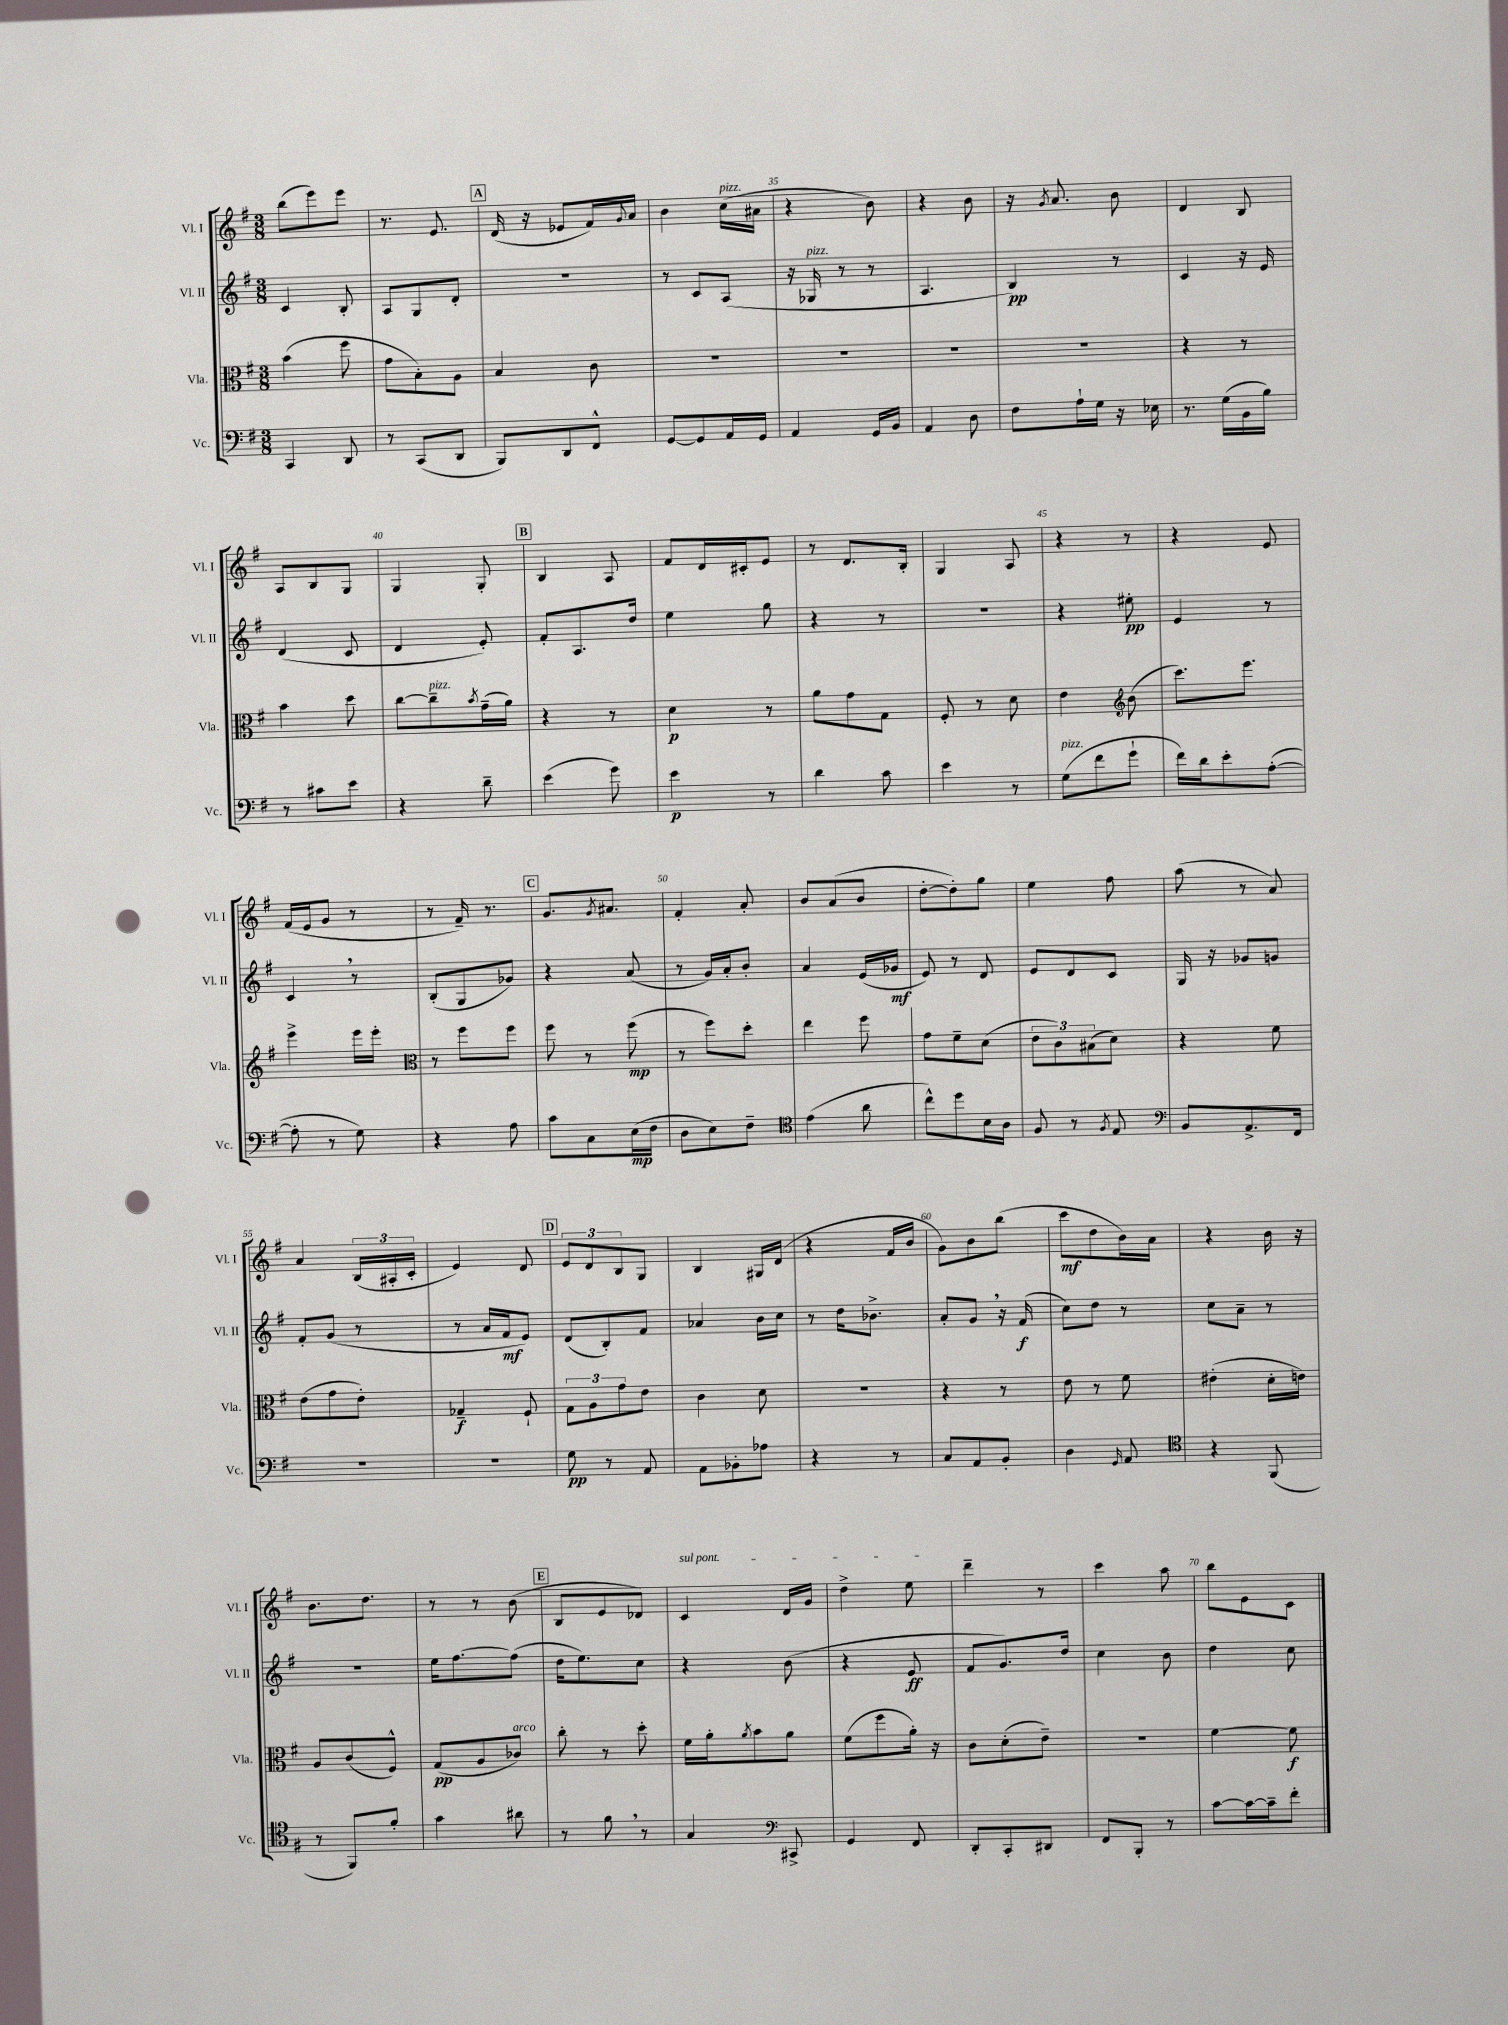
<<
\new StaffGroup <<
\new Staff = "s0" \with { instrumentName = "Vl. I" shortInstrumentName = "Vl. I" } {
    \clef treble \key g \major \numericTimeSignature \time 3/8
    b''8( e'''8) e'''8 |
    r8. e'8. |
    \mark \markup { \box "A" } d'16( r16 ees'8 fis'16) \appoggiatura { g'8 } a'16 |
    b'4 c''16^\markup { \italic "pizz." }( ais'16 |
    r4 b'8) |
    r4 b'8 |
    r16 \acciaccatura { g'8 } a'8. b'8 |
    d'4 b8 |
    a8 b8 g8 |
    g4 g8-. |
    \mark \markup { \box "B" } b4 a8 |
    fis'8 d'16 cis'16-. e'8 |
    r8 d'8. b16-. |
    g4 a8 |
    r4 r8 |
    r4 e'8 |
    fis'16( e'16 g'8 r8 |
    r8 fis'16--) r8. |
    \mark \markup { \box "C" } g'8. \acciaccatura { g'8 } ais'8. |
    fis'4-. a'8-. |
    b'8 a'8( b'8 |
    d''8~-. d''8-.) g''8 |
    e''4 fis''8 |
    a''8( r8 a'8) |
    a'4 \tuplet 3/2 { b16( ais16-. c'16-. } |
    e'4) d'8 |
    \mark \markup { \box "D" } \tuplet 3/2 { e'8 d'8 b8 } g8 |
    b4 gis16 d'16( |
    r4 fis'16 b'16 |
    g'8) b'8 b''8( |
    c'''8\mf d''8 b'16) a'16 |
    r4 b'16 r16 |
    b'8. d''8. |
    r8 r8 b'8( |
    \mark \markup { \box "E" } b8 e'8 des'8) |
    \once \override TextSpanner.bound-details.left.text = \markup { \italic "sul pont." } c'4\startTextSpan d'16 g'16 |
    d''4-> e''8\stopTextSpan |
    d'''4-- r8 |
    c'''4 a''8 |
    b''8 e'8 c'8 \bar "|." |
}
\new Staff = "s1" \with { instrumentName = "Vl. II" shortInstrumentName = "Vl. II" } {
    \clef treble \key g \major \numericTimeSignature \time 3/8
    c'4 b8-. |
    a8 g8 d'8-. |
    \mark \markup { \box "A" } R4. |
    r8 c'8 a8( |
    r16 ges16^\markup { \italic "pizz." } r8 r8 |
    a4. |
    b4\pp) r8 |
    c'4 r16 e'16 |
    d'4( c'8 |
    d'4 e'8-.) |
    \mark \markup { \box "B" } fis'8-. a8. d''16 |
    e''4 g''8 |
    r4 r8 |
    R4. |
    r4 eis''8-.\pp |
    e'4 r8 |
    c'4 \breathe r8 |
    b8-.( g8 ges'8) |
    \mark \markup { \box "C" } r4 a'8( |
    r8 g'16) a'16-. b'8-. |
    a'4 e'16( ges'16\mf |
    e'8) r8 d'8 |
    e'8 d'8 c'8 |
    g16 r16 ges'8 g'8 |
    fis'8-. g'8( r8 |
    r8 a'16 fis'16\mf e'8) |
    \mark \markup { \box "D" } d'8( b8-.) fis'8 |
    aes'4 b'16 c''16 |
    r8 d''16 bes'8.-> |
    a'8-. g'8 \breathe r16 fis'16\f( |
    c''8) d''8 r8 |
    c''8 a'8-- r8 |
    R4. |
    e''16 fis''8.~ fis''8( |
    \mark \markup { \box "E" } d''16 e''8.) c''8 |
    r4 b'8( |
    r4 e'8\ff |
    fis'8 g'8.) d''16 |
    c''4 b'8 |
    d''4 c''8 \bar "|." |
}
\new Staff = "s2" \with { instrumentName = "Vla." shortInstrumentName = "Vla." } {
    \clef alto \key g \major \numericTimeSignature \time 3/8
    b'4( fis''8 |
    g'8 b8-.) a8 |
    \mark \markup { \box "A" } b4 c'8 |
    R4. |
    R4. |
    R4. |
    R4. |
    r4 r8 |
    b'4 d''8 |
    c''8~ c''8--^\markup { \italic "pizz." } \acciaccatura { b'8 } g'16--( a'16) |
    \mark \markup { \box "B" } r4 r8 |
    d'4\p r8 |
    a'8 g'8 g8 |
    fis8-. r8 d'8 |
    e'4 \clef treble b'8( |
    c'''8.) e'''8. |
    e'''4-> e'''16 e'''16-. |
    \clef alto r8 fis''8 fis''8 |
    \mark \markup { \box "C" } fis''8 r8 fis''8\mp( |
    r8 fis''8) d''8-. |
    e''4 fis''8 |
    g'8 fis'8-- d'8( |
    \tuplet 3/2 { e'8 c'8) bis8( } d'8) |
    r4 fis'8 |
    e'8( g'8 e'8-.) |
    ges4--\f fis8-! |
    \mark \markup { \box "D" } \tuplet 3/2 { g8 a8 g'8 } e'8 |
    c'4 d'8 |
    R4. |
    r4 r8 |
    e'8 r8 fis'8 |
    eis'4-.( d'16-. e'16) |
    a8 c'8( fis8-^) |
    g8\pp( a8 ces'8^\markup { \italic "arco" }) |
    \mark \markup { \box "E" } c''8-. r8 d''8-. |
    fis'16 a'16-. \acciaccatura { a'8 } b'8 a'8 |
    fis'8( fis''8 a'16-.) r16 |
    c'8 d'8-.( e'8--) |
    r4. |
    fis'4~ fis'8\f \bar "|." |
}
\new Staff = "s3" \with { instrumentName = "Vc." shortInstrumentName = "Vc." } {
    \clef bass \key g \major \numericTimeSignature \time 3/8
    c,4 d,8 |
    r8 c,8( d,8 |
    \mark \markup { \box "A" } b,,8) d,8 fis,8-^ |
    g,8~ g,8 a,16 g,16 |
    a,4 g,16 b,16 |
    a,4 d8 |
    fis8 a16-! g16 r16 ees16 |
    r8. g16( b,16 b16) |
    r8 cis'8 e'8 |
    r4 d'8-- |
    \mark \markup { \box "B" } e'4( g'8) |
    e'4\p r8 |
    d'4 c'8 |
    e'4 r8 |
    g8^\markup { \italic "pizz." }( fis'8 g'8-! |
    fis'16) d'16 e'8-. a8~-.( |
    a8-. r8 g8) |
    r4 a8 |
    \mark \markup { \box "C" } c'8 c8 e16\mp( fis16 |
    d8 e8) fis8-- |
    \clef tenor e'4( a'8 |
    c''8-^) d''8 b16 a16 |
    fis8 r8 \acciaccatura { fis8 } e8 |
    \clef bass b,8 a,8.-> fis,16 |
    R4. |
    R4. |
    \mark \markup { \box "D" } g8\pp r8 a,8 |
    a,8 bes,8-. aes8 |
    r4 r8 |
    c8 a,8 b,8-. |
    d4 \grace { g,16 } a,8 |
    \clef tenor r4 fis,8( |
    r8 fis,8) fis'8-. |
    g'4 ais'8 |
    \mark \markup { \box "E" } r8 fis'8 \breathe r8 |
    g4 \clef bass cis,8-> |
    g,4 fis,8 |
    d,8-. c,8-. dis,8 |
    fis,8 b,,8-. r8 |
    c'8~ c'16~ c'16-- fis'8-. \bar "|." |
}
>>
>>
\layout { \context { \Score currentBarNumber = #31 \override BarNumber.break-visibility = ##(#f #t #t) barNumberVisibility = #(every-nth-bar-number-visible 5) } }
